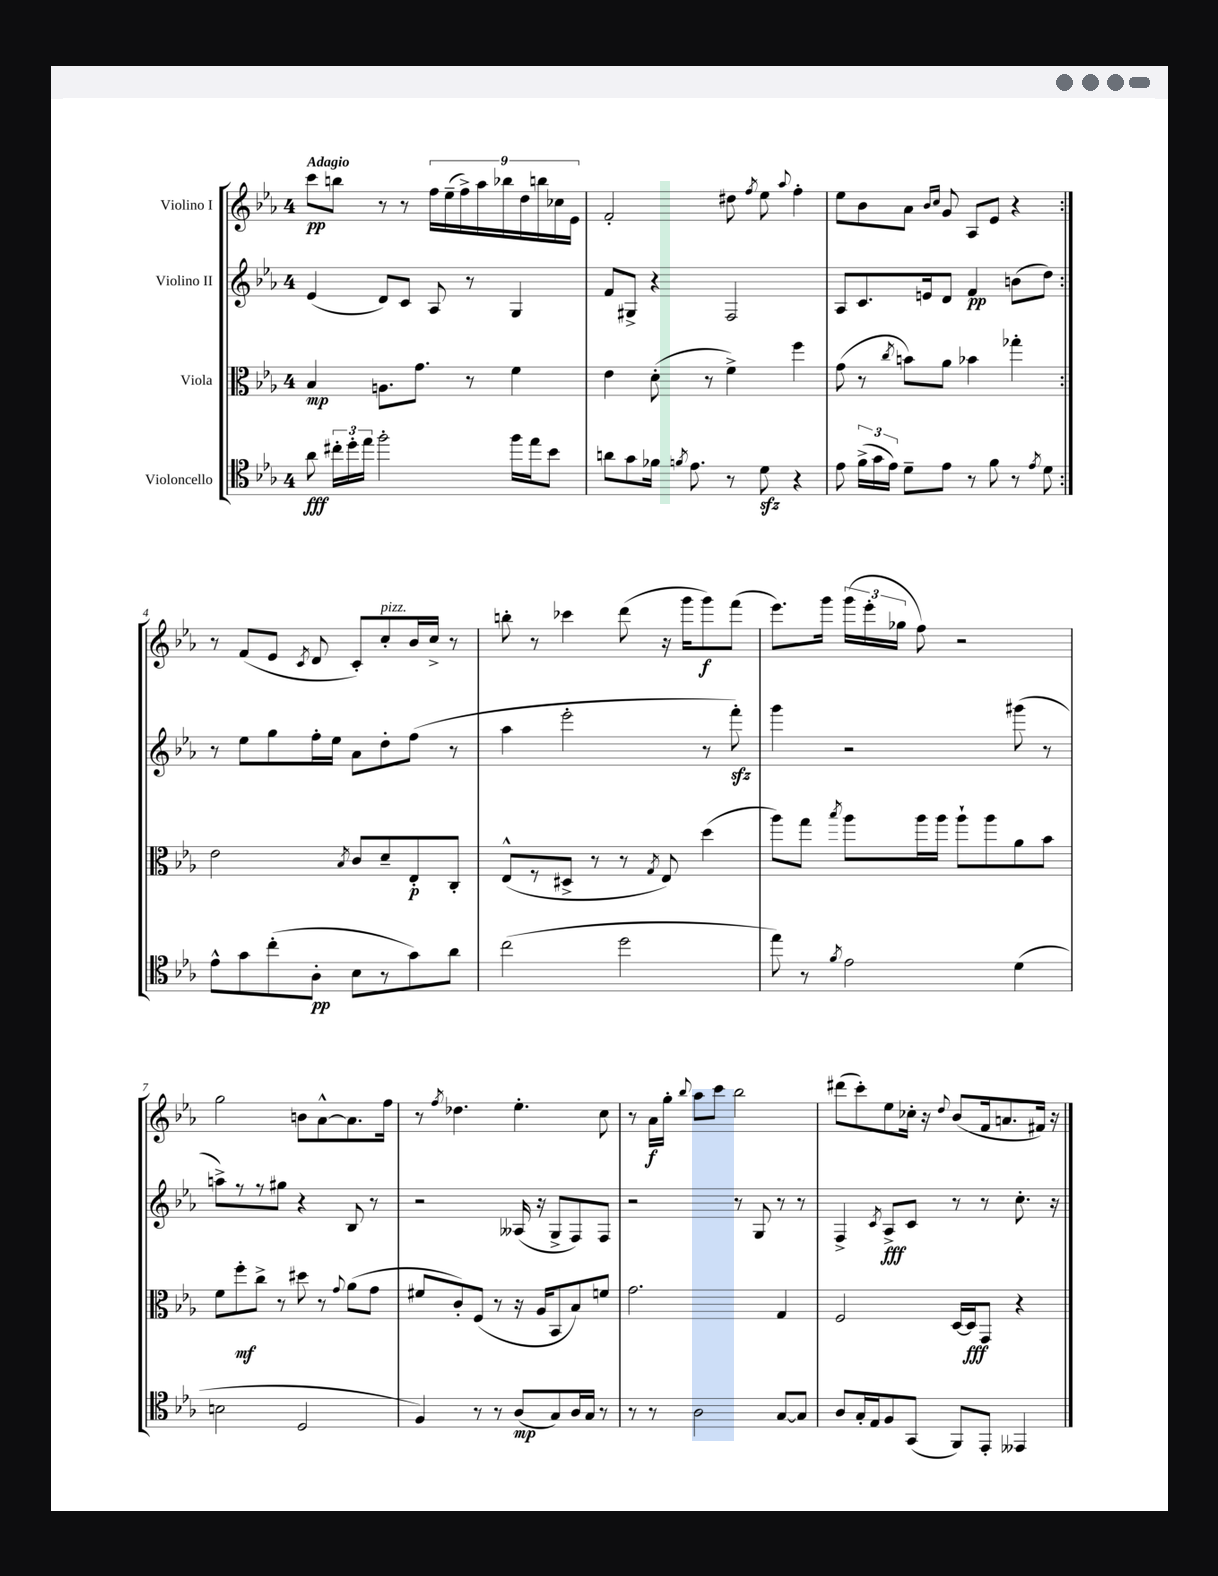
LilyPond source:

<<
\new StaffGroup <<
\new Staff = "s0" \with { instrumentName = "Violino I" } {
    \clef treble \key ees \major \once \override Staff.TimeSignature.style = #'single-digit \time 4/4 \tempo "Adagio"
    \autoBeamOff \repeat volta 2 { c'''8[\pp b''8] r8 r8 \tuplet 9/8 { f''16[ ees''16--( f''16->) aes''16 bes''16 d''16 b''16 ces''16 ees'16] } |
    f'2-. dis''8 \acciaccatura { f''8 } ees''8 \appoggiatura { aes''8 } f''4-. |
    ees''8[ bes'8 aes'8] \grace { bes'16[ c''16] } g'8 aes8[ ees'8] r4 | }
    r8 f'8[( ees'8] \acciaccatura { c'8 } d'8 c'8[-.) c''8-.^\markup { \italic "pizz." } bes'16 c''16]-> r8 |
    b''8-. r8 ces'''4 d'''8( r16 g'''16[ g'''8\f) f'''8]( |
    ees'''8.[) g'''16] \tuplet 3/2 { g'''16[( ees'''16-. ges''16] } f''8) r2 |
    g''2 b'8[ aes'8~-^ aes'8. f''16] |
    r8 \acciaccatura { f''8 } des''4. ees''4.-. c''8 |
    r8 aes'16[\f g''16]-. \appoggiatura { bes''8 } aes''8[ c'''8] bes''2 |
    dis'''8[( c'''8-.) ees''8 ces''16]-. r16 \appoggiatura { d''8 } bes'8[( f'16 a'8. fis'16]) r16 \bar "|." |
}
\new Staff = "s1" \with { instrumentName = "Violino II" } {
    \clef treble \key ees \major \once \override Staff.TimeSignature.style = #'single-digit \time 4/4
    \autoBeamOff \repeat volta 2 { ees'4( d'8[) c'8] aes8 r8 g4 |
    f'8[ gis8]-> r4 f2 |
    aes8[ c'8. e'16 d'8] f'4\pp b'8[( d''8]) | }
    r8 ees''8[ g''8 f''16-. ees''16] aes'8[ d''8-. f''8]( r8 |
    aes''4 ees'''2-. r8 f'''8-.\sfz) |
    g'''4 r2 gis'''8( r8 |
    a''8[->) r8 r8 gis''8] r4 bes8 r8 |
    r2 aeses16( r16 g8[-> f8) f8] |
    r2 r8 g8 r8 r8 |
    f4-> \acciaccatura { c'8 } aes8[->\fff c'8] r8 r8 c''8.-. r16 \bar "|." |
}
\new Staff = "s2" \with { instrumentName = "Viola" } {
    \clef alto \key ees \major \once \override Staff.TimeSignature.style = #'single-digit \time 4/4
    \autoBeamOff \repeat volta 2 { bes4\mp a8.[ g'8.] r8 f'4 |
    ees'4 d'8-.( r8 f'4->) f''4 |
    g'8( r8 \acciaccatura { c''8 } b'8[) aes'8] bes'4 ges''4-. | }
    ees'2 \acciaccatura { bes8 } c'8[ d'8-- ees8-.\p c8]-. |
    ees8[-^( r8 dis8]-> r8 r8 \acciaccatura { g8 } ees8) d''4( |
    aes''8[) g''8] \acciaccatura { bes''8 } aes''8[ aes''16 aes''16] aes''8[-! aes''8 aes'8 bes'8] |
    f'8[ f''8-.\mf c''8]-> r8 dis''8 r8 \appoggiatura { g'8 } aes'8[( g'8] |
    fis'8[ c'8-.) f8]( r8 r16 aes16[ bes,8 bes8) f'8] |
    g'2. g4 |
    f2 d16[~ d16\fff g,8] r4 \bar "|." |
}
\new Staff = "s3" \with { instrumentName = "Violoncello" } {
    \clef tenor \key ees \major \once \override Staff.TimeSignature.style = #'single-digit \time 4/4
    \autoBeamOff \repeat volta 2 { aes'8\fff \tuplet 3/2 { cis''16[-. d''16-. ees''16] } f''2-. f''16[ ees''16 bes'8] |
    a'8[ g'8 fes'16] \acciaccatura { f'8 } ees'8. r8 d'8\sfz r4 |
    ees'8 \tuplet 3/2 { f'16[->( g'16 ees'16]) } d'8[-- ees'8] r8 f'8 r8 \acciaccatura { ees'8 } d'8 | }
    ees'8[-^ g'8 c''8-.( aes8]-.\pp bes8[ r8 g'8) aes'8] |
    c''2( d''2 |
    ees''8) r8 \acciaccatura { f'8 } ees'2 d'4( |
    b2 d2 |
    f4) r8 r8 aes8[\mp( g8) aes16 g16] r8 |
    r8 r8 aes2 g8[~ g8] |
    aes8[ g16-. ees16 f8 g,8]( f,8[) ees,8]-. eeses,4 \bar "|." |
}
>>
>>
